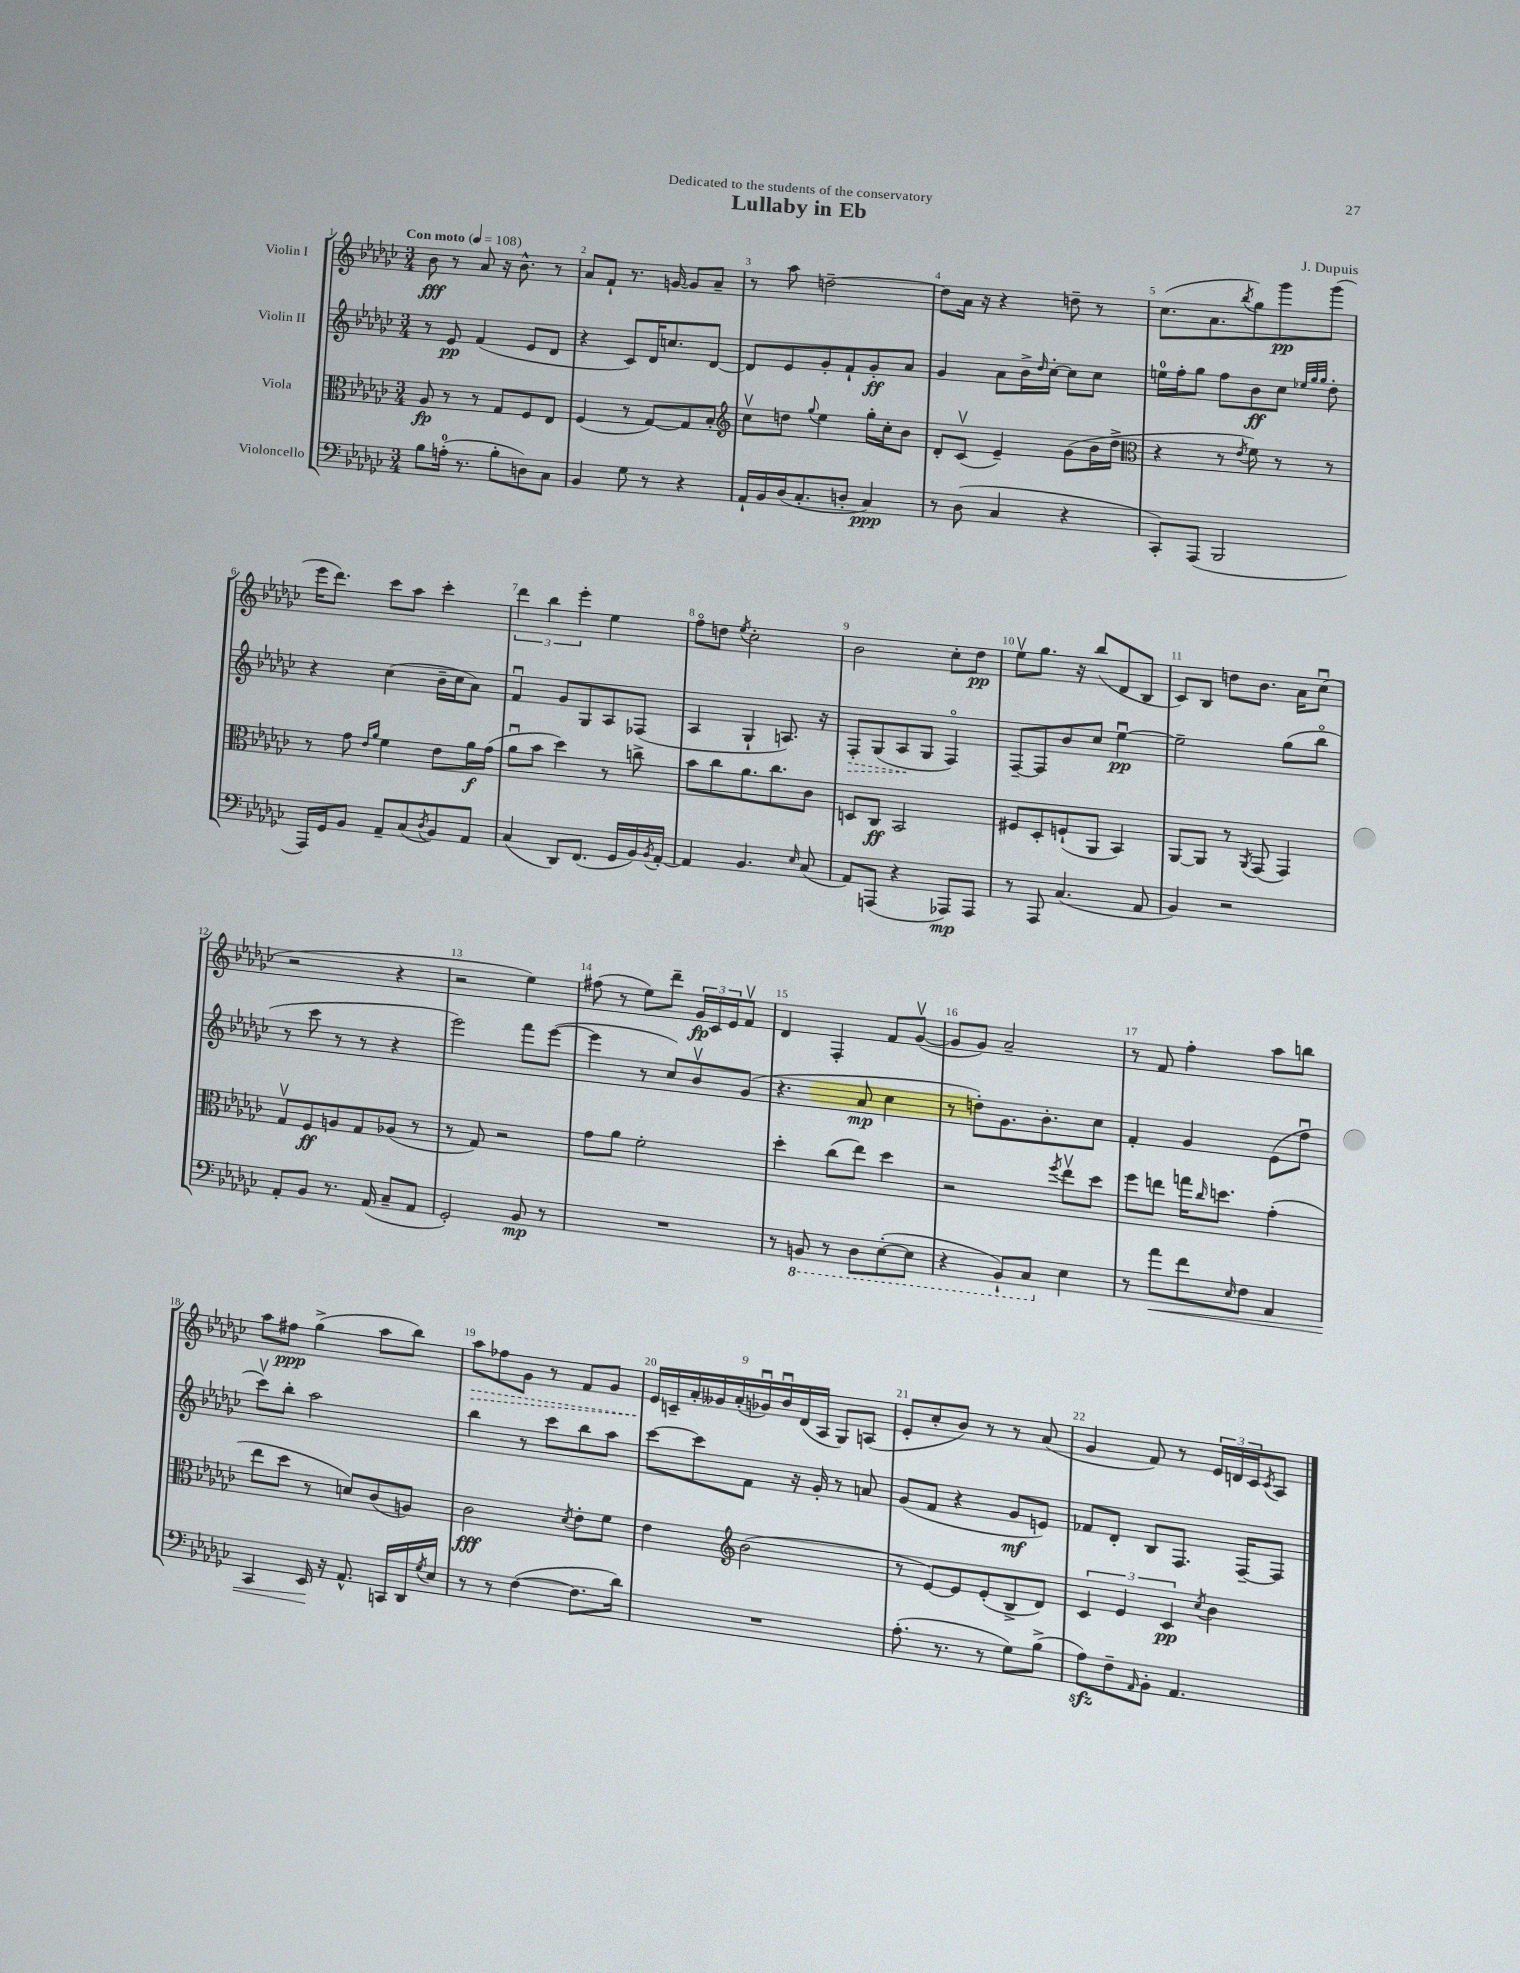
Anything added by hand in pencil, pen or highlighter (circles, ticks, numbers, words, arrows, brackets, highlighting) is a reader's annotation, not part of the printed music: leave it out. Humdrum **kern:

**kern	**dynam	**kern	**dynam	**kern	**dynam	**kern	**dynam
*part4	*part4	*part3	*part3	*part2	*part2	*part1	*part1
*staff4	*staff4	*staff3	*staff3	*staff2	*staff2	*staff1	*staff1
*I"Violoncello	*	*I"Viola	*	*I"Violin II	*	*I"Violin I	*
*clefF4	*	*clefC3	*	*clefG2	*	*clefG2	*
*k[b-e-a-d-g-c-]	*	*k[b-e-a-d-g-c-]	*	*k[b-e-a-d-g-c-]	*	*k[b-e-a-d-g-c-]	*
*M3/4	*	*M3/4	*	*M3/4	*	*M3/4	*
*MM108	*	*MM108	*	*MM108	*	*MM108	*
=1	=1	=1	=1	=1	=1	=1	=1
!	!	!	!	!	!	!LO:TX:a:B:t=Con moto	!
8B-\L	.	8A-/	fp	8r	.	8b-\	fff
(16An'\Jk	.	8r	.	8e-/	pp	8r	.
8.r	.	.	.	.	.	.	.
.	.	8r	.	(4f/	.	8a-/	.
8B-'\L	.	8G-/L	.	.	.	16r	.
.	.	.	.	.	.	8.b-^^\	.
8Dn\)	.	8F/	.	8e-/L	.	.	.
8C-\J	.	8E-/J	.	8d-/J	.	8r	.
=2	=2	=2	=2	=2	=2	=2	=2
4BB-/	.	(4F/	.	4r	.	8a-/L	.
.	.	.	.	.	.	8f`/J	.
8G-\	.	8r	.	8c-/L)	.	8.r	.
8r	.	[8G-/L)	.	16d-/K	.	.	.
.	.	.	.	8.ccn/	.	[16gn/	.
4r	.	8G-/]	.	.	.	8g/L]	.
.	.	8B-'/J	.	[8d-/J	.	8a-~/J	.
=3	=3	=3	=3	=3	=3	=3	=3
*	*	*clefG2	*	*	*	*	*
16AA-`/LL	.	8cc-v\L	.	8d-/L]	.	8r	.
16BB-/	.	.	.	.	.	.	.
(16D-/J	.	8ddn\J	.	8e-/	.	8aa-\	.
8.C-'/	.	.	.	.	.	.	.
.	.	8qqgg-/	.	.	.	.	.
.	.	4ee-\	.	8g-'/	.	[2ddn~\	.
8Dn'/J	.	.	.	8f`/	.	.	.
4C-/)	ppp	16gg-'\LL	.	8g-'/	ff	.	.
.	.	16cc-'\J	.	.	.	.	.
.	.	8b-\J	.	8a-/J	.	.	.
=4	=4	=4	=4	=4	=4	=4	=4
8r	.	8d-'/L	.	4g-/	.	8dd\L]	.
(8D-\	.	(8c-v/J	.	.	.	16a-\Jk	.
.	.	.	.	.	.	16r	.
4C-/	.	4e-~/)	.	8a-\L	.	4r	.
.	.	.	.	16b-^\L	.	.	.
.	.	.	.	16qqdd-/	.	.	.
.	.	.	.	[16cc-'\JJ	.	.	.
4r	.	(8g-\L	.	8cc-\L]	.	8ddn~\	.
.	.	16b-\L	.	8cc-\J	.	8r	.
.	.	16dd-^\JJ	.	.	.	.	.
=5	=5	=5	=5	=5	=5	=5	=5
*	*	*clefC3	*	*	*	*	*
8CC-'/L)	.	4r	.	16een\LL	.	(8.cc-\L	.
.	.	.	.	16ff'\J	.	.	.
(8AAA-/J	.	.	.	8gg-\J	.	.	.
.	.	.	.	.	.	8.a-\	.
2BBB-/	.	8r	.	8ff\L	.	.	.
.	.	8qe-/	.	.	.	8qbb-/	.
.	.	8f\)	.	8b-\	ff	8gg-\)	.
.	.	8r	.	8cc-\J	.	8ggg-\	pp
.	.	.	.	32qqee-X/LLL	.	.	.
.	.	.	.	32qqgg-/	.	.	.
.	.	.	.	32qqgg-/JJJ	.	.	.
.	.	8r	.	8dd-'\	.	(8ggg-\J	.
!!LO:LB:g=z
=6	=6	=6	=6	=6	=6	=6	=6
16AAA-/LL)	.	8r	.	4r	.	16eee-\KL	.
16GG-/J	.	.	.	.	.	8.ddd-\J)	.
8BB-/J	.	8g-\	.	.	.	.	.
.	.	16qqe-/LL	.	.	.	.	.
.	.	16qqa-/JJ	.	.	.	.	.
8AA-~/L	.	4f\	.	(4cc-\	.	8ccc-\L	.
(8C-/	.	.	.	.	.	8aa-\J	.
8qD-/	.	.	.	.	.	.	.
8BB-/)	.	8e-\L	.	16b-~\LL	.	4ccc-'\	.
.	.	.	.	16cc-\J	.	.	.
8AA-/J	.	16a-\L	f	8a-\J)	.	.	.
.	.	(16g-\JJ	.	.	.	.	.
=7	=7	=7	=7	=7	=7	=7	=7
(4C-/	.	8a-u\L	.	4fu/	.	6ddd-\	.
.	.	8b-\J	.	.	.	.	.
.	.	.	.	.	.	6bb-\	.
8DD-/L)	.	4dd-\)	.	8g-/L	.	.	.
.	.	.	.	.	.	6eee-'\	.
(8.FF/J	.	.	.	8G-/	.	.	.
.	.	8r	.	8A-/	.	4ee-\	.
16GG-/LL	.	.	.	.	.	.	.
16BB-/)	.	8ccn^\	.	(8F-X/J	.	.	.
8qBB-/	.	.	.	.	.	.	.
[16AA-'/JJ	.	.	.	.	.	.	.
=8	=8	=8	=8	=8	=8	=8	=8
4AA-/]	.	8b-\L	.	4A-/	.	8ff\L	.
.	.	8cc-\	.	.	.	8ddn\J	.
.	.	.	.	.	.	8qee-/	.
4.BB-/	.	8.a-\	.	4G-`/	.	2cc-'\	.
.	.	8.cc-\	.	.	.	.	.
.	.	.	.	8.An/)	.	.	.
16qqE-/	.	.	.	.	.	.	.
(8C-/	.	8c-\J	.	.	.	.	.
.	.	.	.	16r	.	.	.
=9	=9	=9	=9	=9	=9	=9	=9
!	!	!	!	!	!LO:HP:b	!	!
8AA-/L)	.	8Dn/L	.	8F'/L	>	2b-\	.
(8AAAn/J	.	8C-/J	ff	(8G-/	.	.	.
4r	.	2BB-/	.	8A-/	.	.	.
.	.	.	.	8G-/J	]	.	.
8AAA-X/L)	mp	.	.	4F/)	.	8cc-'\L	.
8AAA-/J	.	.	.	.	.	8dd-\J	pp
=10	=10	=10	=10	=10	=10	=10	=10
8r	.	8F#X/L	.	[8F~/L	.	8ee-v\L	.
8AAA-/	.	8D-'/	.	8F/]	.	8.gg-\J	.
(4.C-/	.	(8Fn`/	.	8b-/	.	.	.
.	.	.	.	.	.	16r	.
.	.	8AA-/J	.	8cc-/J	.	(8bb-/L	.
.	.	4BB-/)	.	[4ee-u\	pp	8d-/	.
8AA-/	.	.	.	.	.	8B-/J	.
=11	=11	=11	=11	=11	=11	=11	=11
4BB-/)	.	[8AA-/L	.	2ee-~\]	.	8c-/L)	.
.	.	8AA-/J]	.	.	.	8B-/J	.
2r	.	8r	.	.	.	8ddn\L	.
.	.	8qAA-/	.	.	.	.	.
.	.	(8GG-/	.	.	.	8.b-\J	.
.	.	4GG-/)	.	(8gg-\L	.	.	.
.	.	.	.	.	.	16a-\KL	.
.	.	.	.	8bb-\J	.	(8cc-u\J	.
!!LO:LB:g=z
=12	=12	=12	=12	=12	=12	=12	=12
8AA-'/L	.	8G-v/L	.	8r	.	2r	.
8BB-/J	.	8F/	ff	8ccc-\	.	.	.
8.r	.	8An/	.	8r	.	.	.
.	.	8G-/	.	8r	.	.	.
(16AA-/	.	.	.	.	.	.	.
8C-~/L	.	(8A-X/J	.	4r	.	4r	.
8AA-/J	.	8r	.	.	.	.	.
=13	=13	=13	=13	=13	=13	=13	=13
2GG-'/)	.	8r	.	2eee-\)	.	2r	.
.	.	8G-/)	.	.	.	.	.
.	.	2r	.	.	.	.	.
8BB-/	mp	.	.	8fff\L	.	4ee-\)	.
8r	.	.	.	([8eee-\J	.	.	.
=14	=14	=14	=14	=14	=14	=14	=14
2.r	.	8g-\L	.	4eee-\]	.	(8ff#X\	.
.	.	8a-\J	.	.	.	8r	.
.	.	2f'\	.	8r	.	8ee-\L)	.
.	.	.	.	8cc-/L)	.	8ddd-~\J	.
.	.	.	.	8b-v/	.	24g-/LL	fp
.	.	.	.	.	.	24c-/	.
.	.	.	.	.	.	24e-/J	.
.	.	.	.	(8g-/J	.	8fv/J	.
=15	=15	=15	=15	=15	=15	=15	=15
8r	.	4dd-'\	.	4.r	.	4d-/	.
*8ba	*	*	*	*	*	*	*
8BBBn/	.	.	.	.	.	.	.
8r	.	(8cc-\L	.	.	.	4F'/	.
8DD-\L	.	8ee-\J)	.	8a-/	mp	.	.
([8EE-'\	.	4dd-\	.	4cc-\	.	8f/L	.
8EE-\J]	.	.	.	.	.	([8g-v/J	.
=16	=16	=16	=16	=16	=16	=16	=16
4r	.	2r	.	8r	.	8g-/L]	.
.	.	.	.	8ddn'\L)	.	8g-/J)	.
8BBB-`/L)	.	.	.	8.g-\	.	2a-~/	.
8CC-/J	.	.	.	.	.	.	.
.	.	.	.	8.b-'\	.	.	.
.	.	8qff/	.	.	.	.	.
*X8ba	*	*	*	*	*	*	*
4E-\	.	8ee-v\L	.	.	.	.	.
.	.	8dd-\J	.	8cc-\J	.	.	.
=17	=17	=17	=17	=17	=17	=17	=17
8r	.	8ff\L	.	4f'/	.	8r	.
!	!LO:HP:b	!	!	!	!	!	!
8a-\L	<	8een\J	.	.	.	8f/	.
8f\	.	16ggn\KL	.	4g-/	.	4ff'\	.
.	.	16qqcc-/	.	.	.	.	.
.	.	8.ddn\J	.	.	.	.	.
16qqE-/	.	.	.	.	.	.	.
8F\J	.	.	.	.	.	.	.
4AA-/	.	(4g-'\	.	(8e-\L	.	8aa-\L	.
.	.	.	.	8ffu\J	.	8bbn\J	.
!!LO:LB:g=z
=18	=18	=18	=18	=18	=18	=18	=18
4CC-/	.	8ee-\L	.	8ccc-v\L)	.	8aa-\L	.
.	.	8dd-\J	.	8bb-'\J	.	8ff#X\J	ppp
16EE-/	.	8r	.	2aa-\	.	(4gg-^\	.
16r	[	.	.	.	.	.	.
8.AA-^^/	.	8dn/L)	.	.	.	.	.
.	.	(8c-/	.	.	.	8aa-\L	.
16CCn/LL	.	.	.	.	.	.	.
16DD-/	.	8An/J)	.	.	.	8bb-\J)	.
8qG-/	.	.	.	.	.	.	.
16E-/JJ	.	.	.	.	.	.	.
=19	=19	=19	=19	=19	=19	=19	=19
!	!	!	!	!	!	!	!LO:HP:b
8r	.	2c-\	fff	4bb-\	.	8aa-\L	>
8r	.	.	.	.	.	8ff-X\	.
([4F\	.	.	.	8r	.	8g-\J	.
.	.	.	.	8ccc-\L	.	8r	.
.	.	8qd-/	.	.	.	.	.
8.F\L]	.	8e-'\L	.	8bb-\	.	8f/L	.
.	.	8f\J	.	8aa-\J	.	8g-/J	.
16d-\Jk)	.	.	.	.	.	.	.
=20	=20	=20	=20	=20	=20	=20	=20
2.r	.	4e-\	.	[8ccc-\L	.	18e-/LL	.
.	.	.	.	.	.	18cn~/	]
.	.	.	.	.	.	18a-'/	.
.	.	.	.	8ccc-\]	.	.	.
.	.	.	.	.	.	18g--X/	.
.	.	.	.	.	.	(18a-'/	.
*	*	*clefG2	*	*	*	*	*
.	.	(2b-\	.	8f\J	.	.	.
.	.	.	.	.	.	18g-Xu/)	.
.	.	.	.	.	.	18b-u/	.
.	.	.	.	16r	.	.	.
.	.	.	.	.	.	(18d-/	.
.	.	.	.	16g-'/	.	.	.
.	.	.	.	.	.	18A-/JJ	.
.	.	.	.	8r	.	8G-/L)	.
.	.	.	.	8an/	.	(8An/J	.
=21	=21	=21	=21	=21	=21	=21	=21
(8.A-'\	.	8r	.	(8g-/L	.	8e-'/L	.
.	.	[8e-/L)	.	8f/J	.	8cc-'/	.
8.r	.	.	.	.	.	.	.
.	.	8e-/]	.	4r	.	8b-/J)	.
8r	.	(8e-'/	.	.	.	8r	.
8G-\L)	.	8B-^/	.	8g-/L	mf	8r	.
(8B-^\J	.	8d-/J)	.	8en/J)	.	(8a-/	.
=22	=22	=22	=22	=22	=22	=22	=22
8A-zz\L)	.	6c-/	.	8f-X/L	.	4g-/	.
8F~\	.	.	.	8d-'/J	.	.	.
.	.	6e-/	.	.	.	.	.
16qqAA-/	.	.	.	.	.	.	.
8BB-'\J	.	.	.	8B-/L	.	8f/)	.
.	.	6c-/	pp	.	.	.	.
4.AA-/	.	.	.	8.F/J	.	8r	.
.	.	8qcc-/	.	.	.	.	.
.	.	4b-\	.	.	.	24e-/LL	.
.	.	.	.	.	.	24dn/	.
.	.	.	.	[16F~/KL	.	.	.
.	.	.	.	.	.	24c-/J	.
.	.	.	.	.	.	8qc-/	.
.	.	.	.	8F/J]	.	8A-/J	.
==	==	==	==	==	==	==	==
*-	*-	*-	*-	*-	*-	*-	*-
